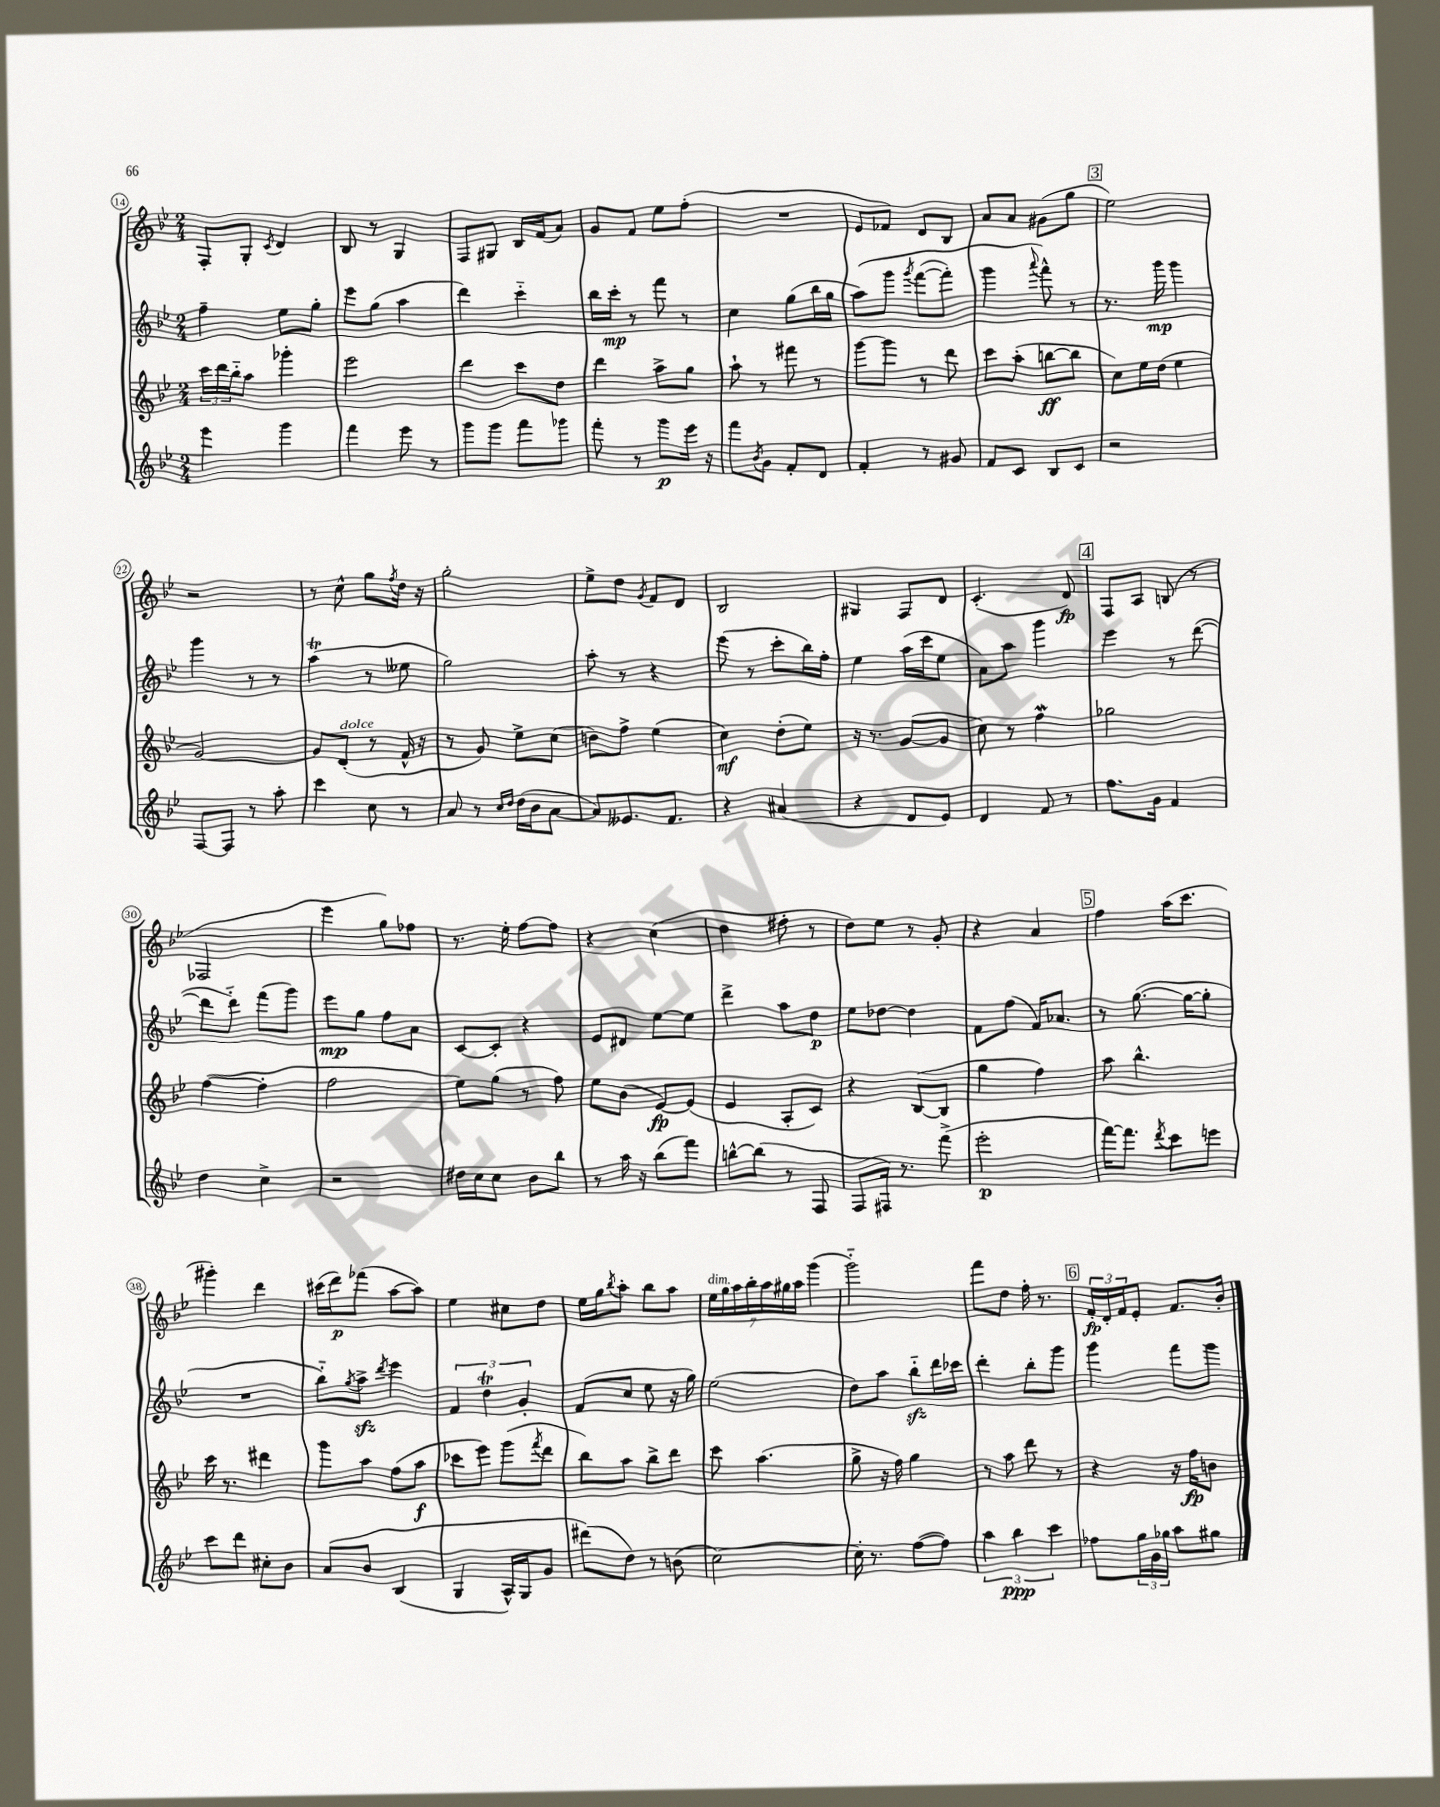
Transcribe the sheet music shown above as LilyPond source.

<<
\new StaffGroup <<
\new Staff = "s0" {
    \clef treble \key bes \major \numericTimeSignature \time 2/4
    f8-. g8-. \acciaccatura { c'8 } d'4 |
    bes8 r8 g4 |
    f8 gis8 bes16 f'16( a'8) |
    g'8 f'8 ees''8 f''8-.( |
    R2 |
    ees'8 fes'8) d'8 bes8 |
    a'8 a'8 gis'8( g''8 |
    \mark \markup { \box "3" } ees''2) |
    r2 |
    r8 c''8-^ g''8 \acciaccatura { f''8 } d''16 r16 |
    g''2-. |
    ees''8-> d''8 \acciaccatura { g'8 } f'8 d'8 |
    bes2 |
    gis4 f8 d'8 |
    c'4.-.( d'8\fp) |
    \mark \markup { \box "4" } f8 a8 b8( r8 |
    fes2 |
    ees'''4 g''8) fes''8 |
    r8. ees''16-. f''8~ f''8 |
    r4 c''4( |
    d''4 fis''8-. r8 |
    d''8) ees''8 r8 g'8-. |
    r4 a'4 |
    \mark \markup { \box "5" } f''4 a''16( c'''8. |
    gis'''4-.) d'''4 |
    cis'''16( d'''16\p) fes'''8( a''8~ a''8) |
    ees''4 cis''8 d''8 |
    ees''16 g''16 \acciaccatura { bes''8 } a''8-. bes''8 a''8 |
    \tuplet 7/4 { ees''16^\markup { \italic "dim." } g''16 a''16 bes''16-. a''16 gis''16 a''16 } g'''4( |
    g'''2-_) |
    f'''8 d''8 f''16-. r8. |
    \mark \markup { \box "6" } \tuplet 3/2 { f'16-.\fp d'16-. f'16 } ees'8-. f'8. bes'16-. \bar "|." |
}
\new Staff = "s1" {
    \clef treble \key bes \major \numericTimeSignature \time 2/4
    f''4-- ees''8 g''8-. |
    ees'''8 g''8( a''4 |
    d'''4) c'''4-_ |
    bes''16 c'''16-.\mp r8 f'''8 r8 |
    c''4 g''8( bes''16 g''16 |
    a''8)\( g'''8 \acciaccatura { g'''8 } f'''8~( f'''8-.) |
    g'''4 \appoggiatura { a'''8 } f'''8-^\) r8 |
    \mark \markup { \box "3" } r8. g'''16\mp g'''4 |
    g'''4 r8 r8 |
    a''4\trill( r8 eeses''8 |
    g''2) |
    a''8-. r8 r4 |
    ees'''8( r8 c'''8-. bes''16) f''16-. |
    ees''4 a''16( c'''16 ees''8 |
    a'8) a''8 g'''4 |
    \mark \markup { \box "4" } ees'''4 r8 d'''8~( |
    d'''8 d'''8-_) f'''8( g'''8) |
    ees'''8\mp g''8 f''8 a'8 |
    c'8~ c'8-. r4 |
    ees'8 dis'8 ees''8~ ees''8 |
    d'''4-> a''8 d''8\p |
    ees''8 des''8~ des''4 |
    f'8 f''8( f'16) aes'8. |
    \mark \markup { \box "5" } r8 g''8.~( g''16~ g''8-. |
    R2 |
    bes''8-_) \acciaccatura { g''8 } a''8->\sfz \acciaccatura { d'''8 } ees'''4 |
    \tuplet 3/2 { f'4 d''4\trill g'4-. } |
    f'8( c''8 ees''8 r16 g''16) |
    ees''2( |
    d''8) a''8 bes''8-_\sfz d'''16 ces'''16 |
    d'''4-. bes''8-. g'''8 |
    \mark \markup { \box "6" } g'''4 f'''8 g'''8 \bar "|." |
}
\new Staff = "s2" {
    \clef treble \key bes \major \numericTimeSignature \time 2/4
    \tuplet 3/2 { c'''16 d'''16 bes''16-_ } a''8 ges'''4-. |
    ees'''2 |
    d'''4 c'''8 d''8 |
    d'''4 a''8-> g''8 |
    a''8-! r8 fis'''8 r8 |
    g'''8~ g'''8 r8 d'''8 |
    c'''8 a''8-.( b''8~\ff b''8 |
    \mark \markup { \box "3" } c''8) ees''16 d''16( ees''4 |
    g'2~) |
    g'8 d'8-.^\markup { \italic "dolce" }( r8 f'16-^ r16 |
    r8 g'8) ees''8-> c''8( |
    b'8) f''8-> ees''4( |
    c''4\mf) d''8-.( ees''8) |
    r16 r8. g'8~( g'8 |
    c''8) r8 f''4\mordent |
    \mark \markup { \box "4" } ges''2 |
    f''4~( f''4-. |
    f''2 |
    ees''8) g''8( r8 f''8) |
    ees''8 bes'8( ees'8~\fp) ees'8( |
    ees'4 a8-. c'8) |
    r4 bes8~( bes8 |
    g''4 f''4) |
    \mark \markup { \box "5" } a''8 bes''4.-^ |
    c'''16 r8. dis'''4 |
    g'''8 a''8 f''8( a''8\f |
    ces'''8 ees'''8) g'''8( \acciaccatura { f'''8 } d'''8 |
    bes''8) a''8 bes''8-> d'''8 |
    c'''8 a''4.( |
    g''8-> r16 f''16) g''4 |
    r8 a''8 d'''8 r8 |
    \mark \markup { \box "6" } r4 r16 f''16\fp b'8 \bar "|." |
}
\new Staff = "s3" {
    \clef treble \key bes \major \numericTimeSignature \time 2/4
    ees'''4 g'''4 |
    f'''4 ees'''8 r8 |
    g'''8 g'''8 f'''8 ges'''8 |
    f'''8-. r8 g'''8\p ees'''16 r16 |
    f'''8 \acciaccatura { bes'8 } g'8 f'8-. d'8 |
    f'4-. r8 gis'8 |
    f'8 c'8 bes8 c'8 |
    \mark \markup { \box "3" } r2 |
    f8~ f8 r8 a''8-. |
    c'''4 c''8 r8 |
    a'8 r8 \grace { c''16 d''16 } d''16( bes'16 a'8~ |
    a'8) eeses'8. f'8. |
    r4 ais'4( |
    r4 d'8 ees'8) |
    d'4 f'8 r8 |
    \mark \markup { \box "4" } f''8. g'16 f'4 |
    d''4 c''4-> |
    r2 |
    dis''16 c''16 c''8 bes'8 bes''8 |
    r8 a''16 r16 bes''8( f'''8) |
    b''8~-^ b''8( r8 f8 |
    f8 fis16) r8. f'''8->( |
    ees'''2-.\p |
    \mark \markup { \box "5" } f'''16~) f'''8. \acciaccatura { d'''8 } c'''8 e'''8 |
    c'''8 d'''8 cis''8-. bes'8 |
    a'8\( bes'8 bes4( |
    g4 a16-^) g16 g'8 |
    dis'''8(\) d''8) r8 b'8( |
    c''2~) |
    c''16-. r8. f''8~( f''8) |
    \tuplet 3/2 { a''4 bes''4\ppp c'''4 } |
    \mark \markup { \box "6" } fes''8 \tuplet 3/2 { g''16 g'16 ges''16 } a''8 gis''8 \bar "|." |
}
>>
>>
\layout { \context { \Score currentBarNumber = #14 \override BarNumber.stencil = #(make-stencil-circler 0.1 0.3 ly:text-interface::print) } }
